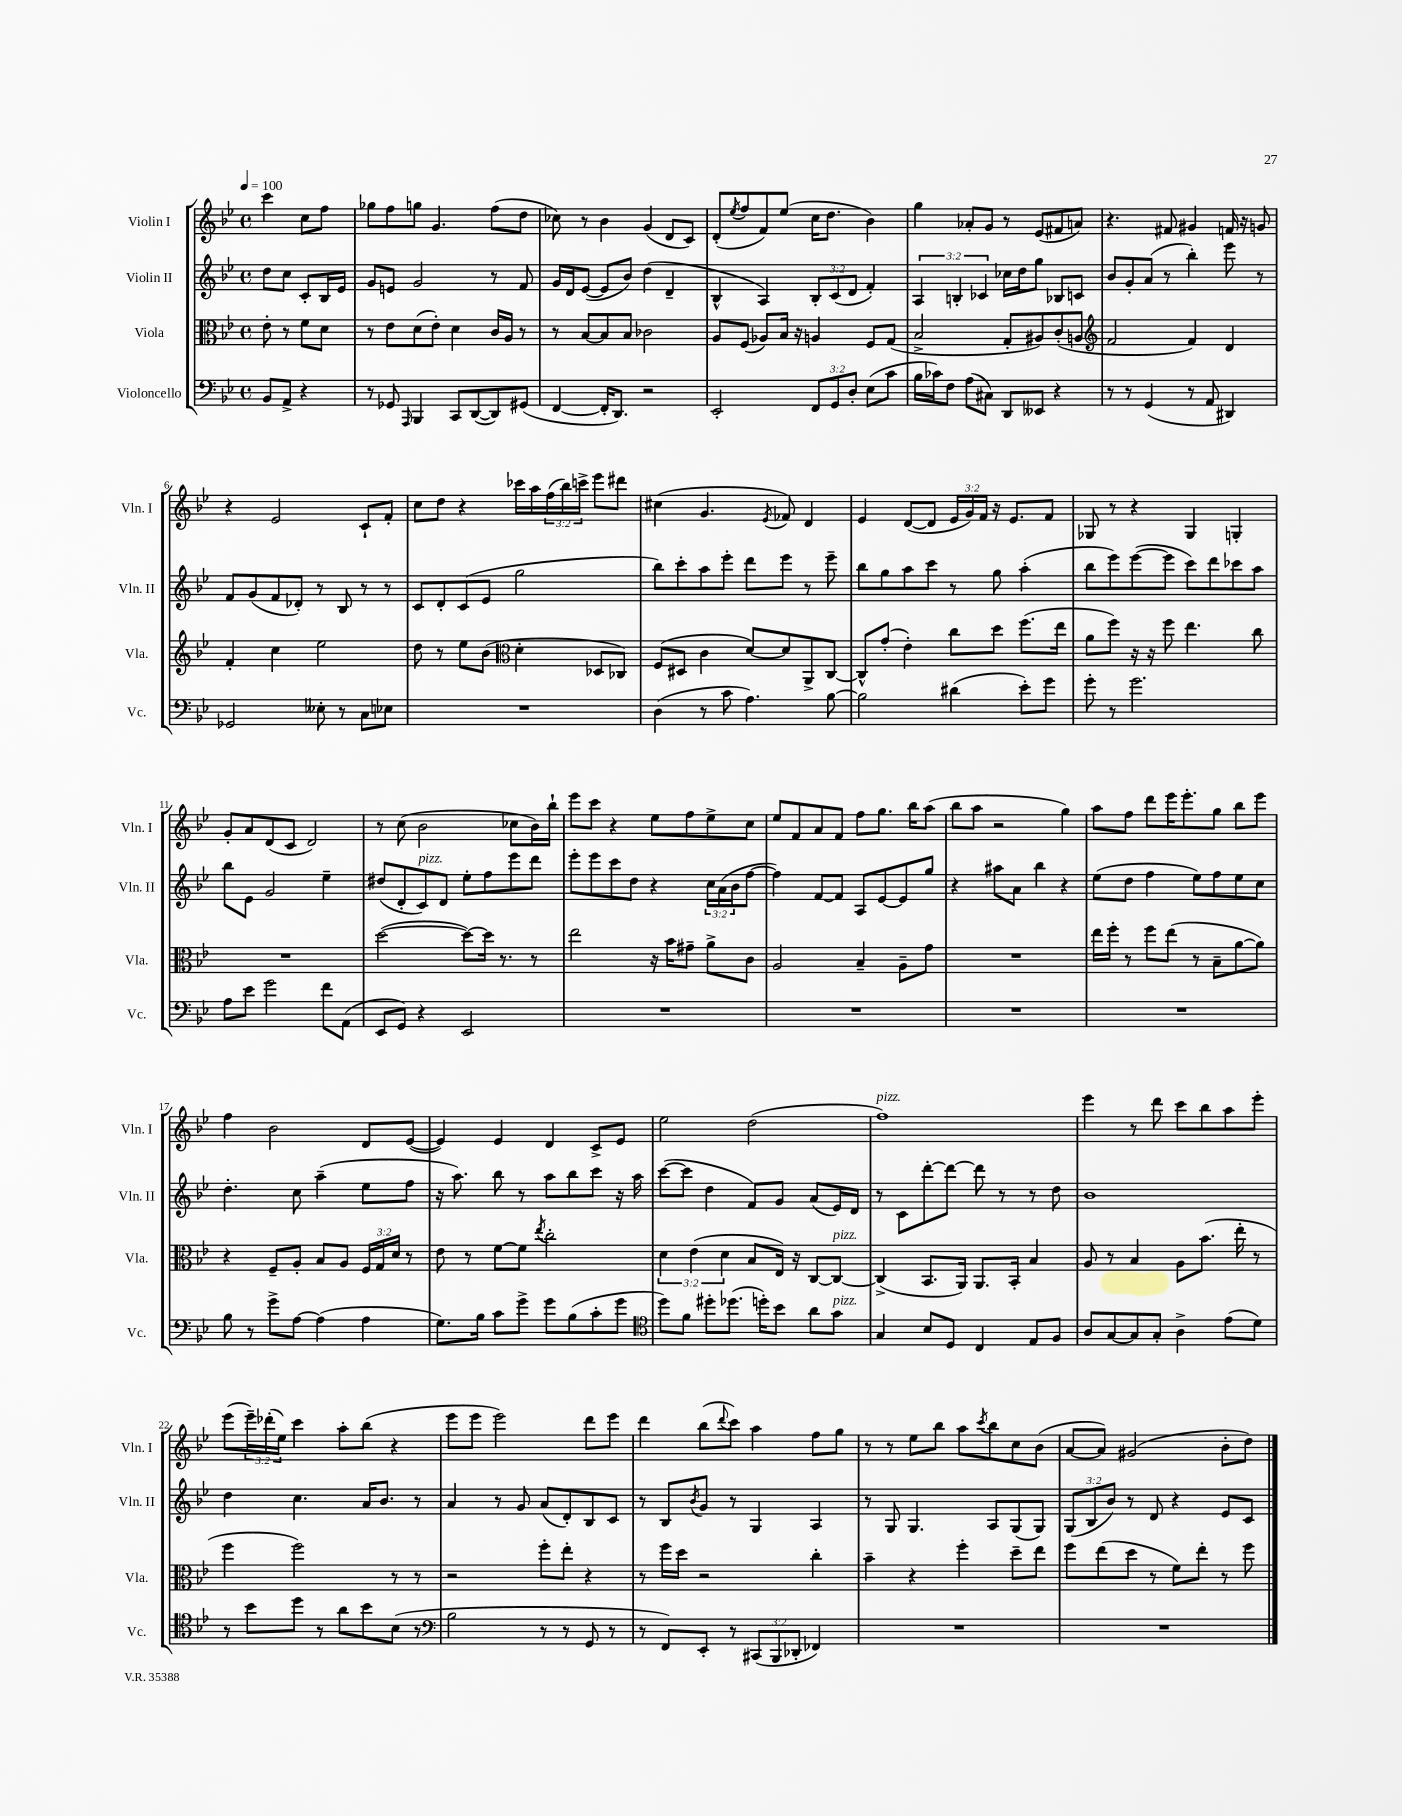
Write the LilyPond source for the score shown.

<<
\new StaffGroup <<
\new Staff = "s0" \with { instrumentName = "Violin I" shortInstrumentName = "Vln. I" } {
    \clef treble \key bes \major \defaultTimeSignature \time 4/4 \override Staff.TupletNumber.text = #tuplet-number::calc-fraction-text \partial 2 \tempo 4 = 100
    c'''4 c''8 f''8 |
    ges''8 f''8 g''8 g'4. f''8( d''8 |
    ces''8) r8 bes'4 g'4( d'8 c'8) |
    d'8-.( \acciaccatura { ees''8 } f''8 f'8) ees''8( c''16 d''8. bes'4) |
    g''4 aes'8-. g'8 r8 ees'8( fis'8 a'8) |
    r4. fis'8 gis'4 f'16 r16 g'8 |
    r4 ees'2 c'8-! f'8-. |
    c''8 d''8 r4 ces'''16 a''16 \tuplet 3/2 { f''16( bes''16) c'''16-> } ees'''8 dis'''8 |
    cis''4( g'4. \acciaccatura { ees'8 } fes'8) d'4 |
    ees'4 d'8~( d'8 \tuplet 3/2 { ees'16 g'16) f'16 } r16 ees'8. f'8 |
    ges8 r8 r4 ges4 g4-. |
    g'8-. a'8 d'8( c'8 d'2) |
    r8 c''8( bes'2 ces''8 bes'16) bes''16-! |
    ees'''8 c'''8 r4 ees''8 f''8 ees''8-> c''8 |
    ees''8 f'8 a'8 f'8 f''8 g''8. bes''16 a''8( |
    bes''8 a''8 r2 g''4) |
    a''8 f''8 d'''8 ees'''16 ees'''8.-. g''8 bes''8 ees'''8 |
    f''4 bes'2 d'8 ees'8~( |
    ees'4) ees'4 d'4 c'8-> ees'8 |
    ees''2 d''2( |
    f''1^\markup { \italic "pizz." }) |
    ees'''4 r8 d'''8 c'''8 bes''8 a''8 ees'''8-. |
    ees'''8( \tuplet 3/2 { ees'''16--) des'''16-.( ees''16) } c'''4 a''8-. bes''8( r4 |
    ees'''8 ees'''8 ees'''2) d'''8 ees'''8 |
    d'''4 bes''8( \appoggiatura { d'''8 } c'''8) a''4 f''8 g''8 |
    r8 r8 ees''8 bes''8 a''8 \acciaccatura { c'''8 } bes''8 c''8 bes'8( |
    a'8~ a'8) gis'2( bes'8-. d''8) \bar "|." |
}
\new Staff = "s1" \with { instrumentName = "Violin II" shortInstrumentName = "Vln. II" } {
    \clef treble \key bes \major \defaultTimeSignature \time 4/4 \override Staff.TupletNumber.text = #tuplet-number::calc-fraction-text \partial 2
    d''8 c''8 c'8-. bes16 ees'16 |
    g'8 e'8 g'2 r8 f'8 |
    g'16 d'16 ees'8~( ees'8 bes'8) d''4( d'4-- |
    bes4-^ a4) \tuplet 3/2 { bes8-. c'8( d'8 } f'4-.) |
    \tuplet 3/2 { a4 b4-. ces'4 } ces''16 d''16 g''8 bes8 c'8 |
    bes'8 g'8-. a'8( r8 bes''4-.) ees'''8 r8 |
    f'8 g'8( f'8 des'8-.) r8 bes8 r8 r8 |
    c'8 d'8-. c'8( ees'8 g''2 |
    bes''8) c'''8-. a''8 ees'''8-. d'''8 ees'''8 r8 ees'''8-- |
    bes''8 g''8 a''8 c'''8 r8 g''8 a''4-.( |
    bes''8 ees'''8) ees'''8~( ees'''8 c'''8) d'''8 ces'''8 a''8 |
    bes''8 ees'8 g'2 ees''4-- |
    dis''8( d'8-. c'8^\markup { \italic "pizz." }) d'8 ees''8-. f''8 ees'''8 d'''8 |
    ees'''8-. ees'''8 c'''8 d''8 r4 \tuplet 3/2 { c''16 a'16( bes'16 } f''8~ |
    f''4) f'8~ f'8 a8 ees'8~ ees'8 g''8 |
    r4 ais''8 a'8 bes''4 r4 |
    ees''8( d''8 f''4 ees''8) f''8 ees''8 c''8 |
    d''4.-. c''8 a''4--( ees''8 f''8 |
    r16 a''8.) bes''8 r8 a''8 bes''8 c'''8 r16 a''16 |
    c'''8~( c'''8 d''4 f'8) g'8 a'8( ees'16) d'16 |
    r8 c'8 d'''8~-. d'''8~ d'''8 r8 r8 d''8 |
    bes'1 |
    d''4 c''4. a'16 bes'8. r8 |
    a'4 r8 g'8 a'8( d'8-.) bes8 c'8 |
    r8 bes8 \acciaccatura { bes'8 } g'8 r8 g4 a4 |
    r8 g8 g4. a8 g8( g8) |
    \tuplet 3/2 { g8( bes8 bes'8) } r8 d'8 r4 ees'8 c'8 \bar "|." |
}
\new Staff = "s2" \with { instrumentName = "Viola" shortInstrumentName = "Vla." } {
    \clef alto \key bes \major \defaultTimeSignature \time 4/4 \override Staff.TupletNumber.text = #tuplet-number::calc-fraction-text \partial 2
    ees'8-. r8 f'8 d'8 |
    r8 ees'8 d'8( ees'8-.) d'4 c'16 a16 r8 |
    r8 bes8~ bes8 bes8 ces'2 |
    a8 f8( aes8) bes16 r16 a4 f8 g8( |
    bes2-> g8-. ais8) c'8-.( a8 |
    \clef treble f'2 f'4) d'4 |
    f'4-. c''4 ees''2 |
    d''8 r8 ees''8 bes'8( \clef alto d'4-. des8 ces8) |
    f8( dis8 c'4 d'8~) d'8 a,8-> c8~ |
    c8-^ g'8-.( ees'4-.) c''8 d''8 f''8.( ees''16 |
    a'8 f''8) r16 r16 f''8 ees''4. c''8 |
    R1 |
    d''2~( d''8~) d''16 r8. r8 |
    ees''2 r16 bes'16 gis'8-- a'8-> c'8 |
    a2 bes4-- a8-- g'8 |
    R1 |
    ees''16 f''16-. r8 f''8 ees''8( r8 bes8-- a'8~ a'8) |
    r4 f8-- a8-. bes8 a8 \tuplet 3/2 { f16 g16 d'16 } r8 |
    ees'8 r8 f'8~ f'8 \acciaccatura { ees''8 } c''2-. |
    \tuplet 3/2 { d'4 ees'4( d'4 } bes8 ees16) r16 c8~ c8~^\markup { \italic "pizz." } |
    c4->( bes,8. a,16) a,8. bes,16-. bes4 |
    a8 r8 bes4 a8 bes'8.( ees''16-. r8 |
    f''4 f''2) r8 r8 |
    r2 f''8-. ees''8-. r4 |
    r8 f''16 d''16 r2 c''4-. |
    bes'4-- r4 f''4-. d''8-- ees''8 |
    f''8 ees''8( d''8 r8 f'8) ees''8-. r8 f''8 \bar "|." |
}
\new Staff = "s3" \with { instrumentName = "Violoncello" shortInstrumentName = "Vc." } {
    \clef bass \key bes \major \defaultTimeSignature \time 4/4 \override Staff.TupletNumber.text = #tuplet-number::calc-fraction-text \partial 2
    bes,8 a,8-> r4 |
    r8 ges,8 \grace { a,,16 } bes,,4 c,8 d,8~( d,8) gis,8( |
    f,4~ f,16-. d,8.) r2 |
    ees,2-. \tuplet 3/2 { f,8 g,8 d8-. } ees8( c'8 |
    bes16 ces'16) f8 a8( cis8) d,8 eeses,8 r4 |
    r8 r8 g,4( r8 a,8 dis,4) |
    ges,2 eeses8-. r8 c8 ees8 |
    R1 |
    d4( r8 c'8 a4.) bes8~ |
    bes2 dis'4( ees'8-.) g'8 |
    g'8-. r8 g'2. |
    a8 ees'8 g'2 f'8 a,8( |
    ees,8 g,8) r4 ees,2 |
    R1 |
    R1 |
    R1 |
    R1 |
    bes8 r8 g'8-> a8~ a4( a4 |
    g8.) bes16 c'8 g'8-> g'8 bes8( c'8-. g'8 |
    \clef tenor d''8) f'8 dis''8-. des''8.( d''16-.) bes'8 a'8 g'8^\markup { \italic "pizz." } |
    g4 bes8 d8 c4 ees8 f8 |
    a8 g8~ g8 g8-. a4-> ees'8( d'8) |
    r8 bes'8 d''8 r8 a'8 bes'8 bes8( r8 |
    \clef bass bes2 r8 r8 g,8 r8 |
    r8 f,8) ees,8-. r8 \tuplet 3/2 { cis,8( bes,,8 des,8-. } fes,4) |
    R1 |
    R1 \bar "|." |
}
>>
>>
